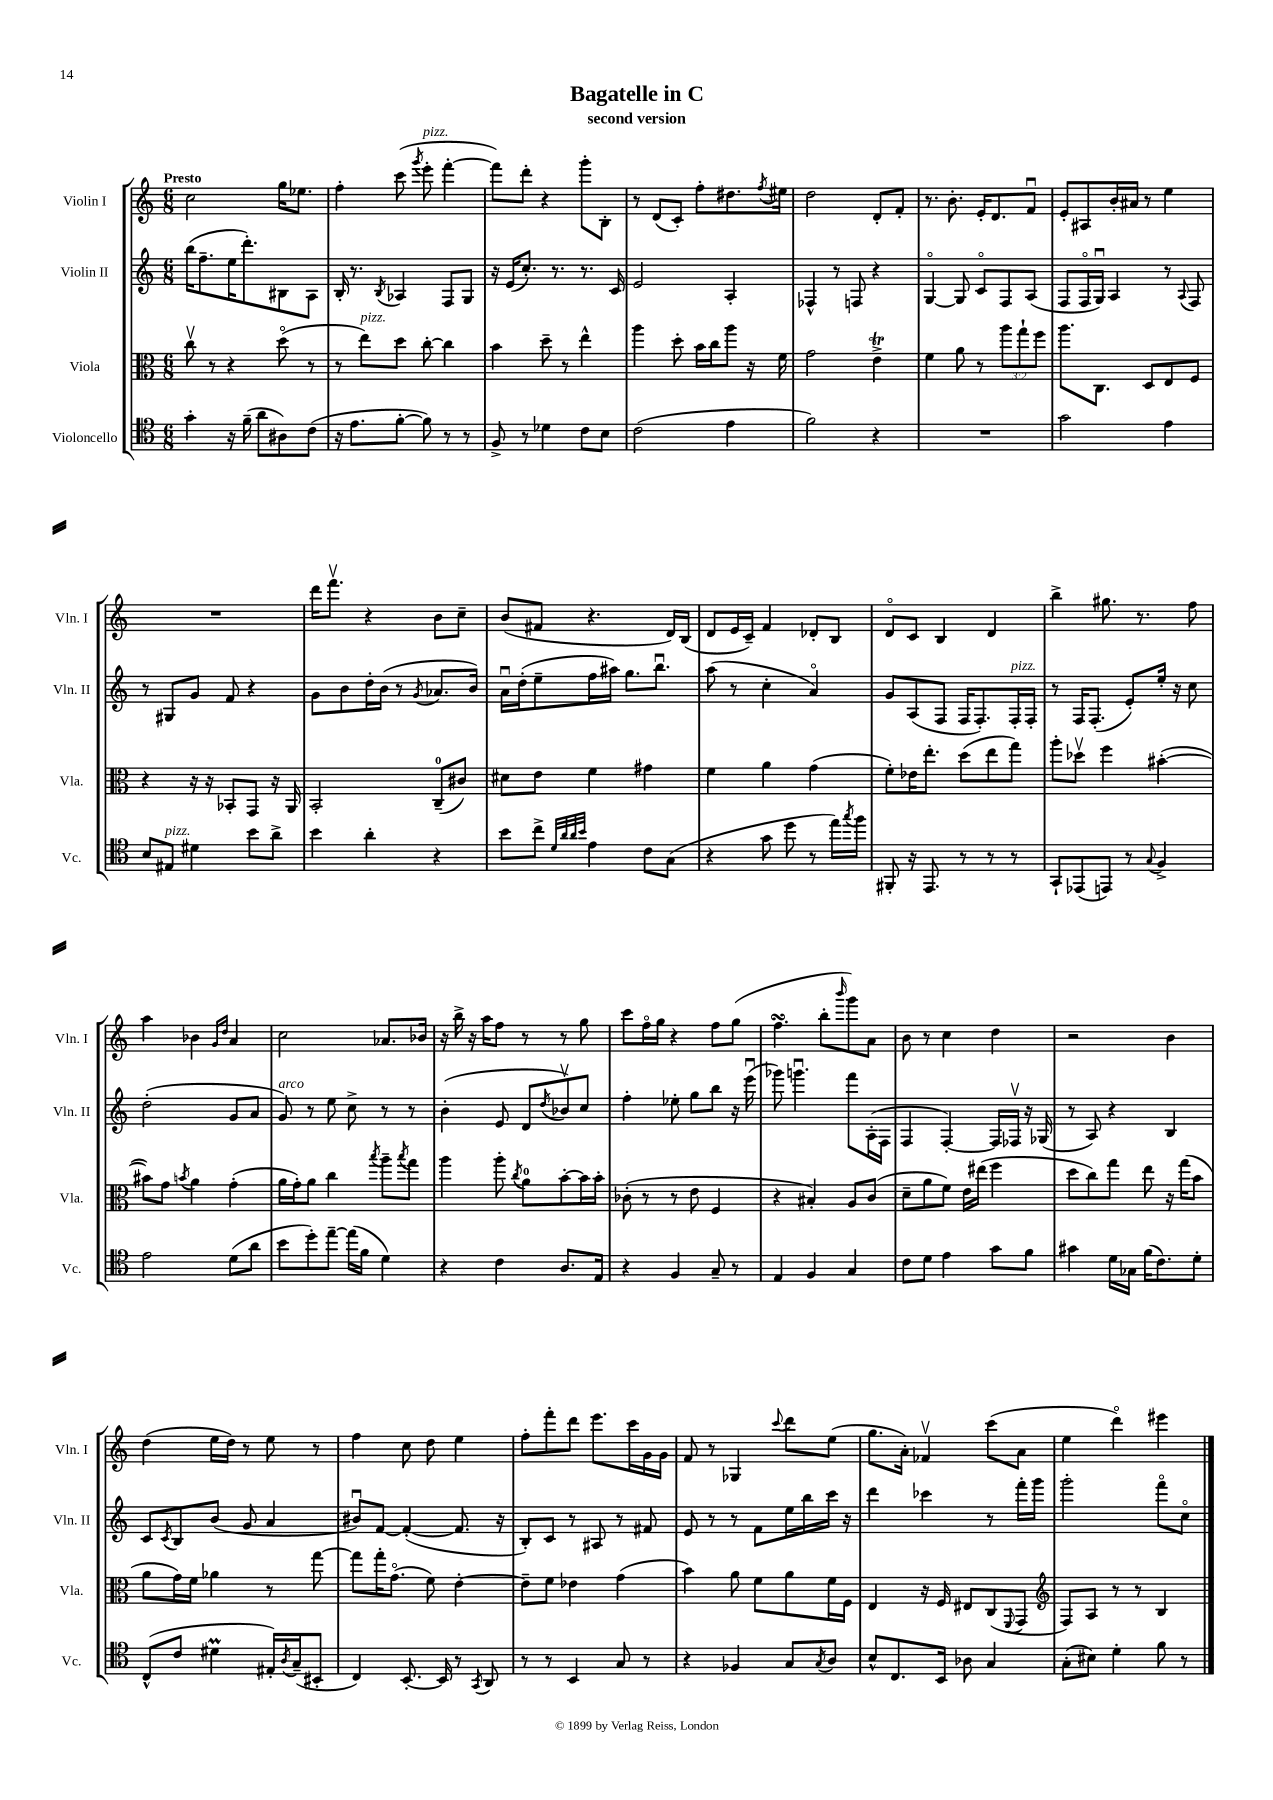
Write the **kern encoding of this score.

**kern	**kern	**kern	**kern
*staff4	*staff3	*staff2	*staff1
*clefC4	*clefC3	*clefG2	*clefG2
*k[]	*k[]	*k[]	*k[]
*M6/8	*M6/8	*M6/8	*M6/8
4g'	8ccv	(16bb	2cc
.	.	8.ff~	.
.	8r	.	.
16r	4r	16ee	.
(16f~	.	8.ddd')	.
8a	.	.	.
8A#)	(8ddo	8B#	16gg
.	.	.	8.ee-
(8c	8r	8A	.
=	=	=	=
16r	8r	16B'	4ff'
8.e	.	8.r	.
.	8ee)	.	.
.	.	8qB	.
[8f'	8dd	4A-	(8ccc
.	.	.	8qggg
8f])	[8cc'	.	8eee'
8r	4cc]	8F	[4fff'
8r	.	8G	.
=	=	=	=
8F^	4b	16r	8fff])
.	.	(16e	.
8r	.	8.cc')	8ddd'
4d-	8dd~	.	4r
.	.	8.r	.
.	8r	.	.
8c	4ee^^	8.r	8ggg'
8B	.	.	8B'
.	.	16c	.
=	=	=	=
(2c	4aa	2e	8r
.	.	.	(8d
.	8dd'	.	8c')
.	16b	.	8ff'
.	16cc	.	.
4e	8aa	4A'	8.dd#
.	16r	.	.
.	.	.	8qff
.	16f	.	16ee#
=	=	=	=
2f)	2g	4F-^^	2dd
.	.	8r	.
.	.	8F	.
4r	4e^	4r	8d'
.	.	.	8f'
=	=	=	=
2.r	4f	[4Go	8.r
.	.	.	8.b'
.	8a	8G]	.
.	8r	8co	16e'
.	.	.	8.d
.	12aa	8F	.
.	12gg`	.	.
.	.	(8A	8fu
.	12ff	.	.
=	=	=	=
2g	8.aa	8F	8e'
.	.	16Fo	8A#
.	8.C	16Gu)	.
.	.	4A	16b'
.	.	.	16a#
.	8D	.	8r
4e	8E	8r	4ee
.	.	8qqA	.
.	8F	8F	.
=	=	=	=
8B	4r	8r	2.r
8E#	.	8G#	.
4d#	16r	8g	.
.	16r	.	.
.	8BB-'	8f	.
8b	8GG	4r	.
8a^	16r	.	.
.	16AA	.	.
=	=	=	=
4b	2BB'	8g	16ddd
.	.	.	8.fffv
.	.	8b	.
4a'	.	16dd'	4r
.	.	(16b	.
.	.	8r	.
.	.	8qg	.
4r	(8C~	8.a-	8b
.	8c#)	.	8cc~
.	.	16b)	.
=	=	=	=
8b	8d#	16au	(8b
.	.	(16dd'	.
8cc^	8e	8ee~	8f#
32qqd	.	.	.
32qqa	.	.	.
32qqa	.	.	.
32qqb	.	.	.
4e	4f	16ff	4.r
.	.	16aa#)	.
.	.	8.gg	.
8c	4g#	.	.
.	.	8.bbu	.
(8G	.	.	16d)
.	.	.	(16B
=	=	=	=
4r	4f	(8aa	8d
.	.	8r	16e
.	.	.	16c~)
8g	4a	4cc'	4f
8dd	.	.	.
8r	(4g	4ao)	8d-'
16ee)	.	.	8B
8qgg	.	.	.
16ff	.	.	.
=	=	=	=
8FF#'	8f')	8g	8do
16r	16e-	(8A	8c
8.EE	8.ee'	.	.
.	.	8F	4B
8r	(8dd	16F	.
.	.	8.F')	.
8r	8ee	.	4d
8r	8gg)	16F'	.
.	.	16F'	.
=	=	=	=
8GG`	8aa'	8r	4bb^
(8EE-	8dd-v	16F	.
.	.	(8.F'	.
8EE)	4ff	.	8.gg#
8r	.	8e')	.
.	.	.	8.r
8qqG	.	.	.
4F^	([4b#'	16ee'	.
.	.	16r	.
.	.	8cc	8ff
=	=	=	=
2e	8b#])	(2dd'	4aa
.	8g	.	.
.	8qb	.	.
.	4a	.	4b-
.	.	.	16qqg
.	.	.	16qqdd
(8d	(4g'	8g	4a
8a	.	8a	.
=	=	=	=
8b	16a	8g)	2cc
.	16g')	.	.
8dd')	8a	8r	.
[8ee~	4cc	8ee	.
(16ee]	.	8cc^	.
16f	.	.	.
.	8qbb	.	.
4d)	8aa~	8r	8.a-
.	8qbb	.	.
.	8gg	8r	.
.	.	.	16b-
=	=	=	=
4r	4aa	(4b'	16r
.	.	.	16bb^
.	.	.	16r
.	.	.	16aa
4c	8aa'	8e	8ff
.	8qcc	.	.
.	8a	8d	8r
.	.	8qdd	.
8.A	[8b'	8b-v)	8r
.	16b]	8cc	8gg
16E	16b'	.	.
=	=	=	=
4r	(8c-'	4ff'	8ccc
.	8r	.	16ffo
.	.	.	16gg
4F	8r	8ee-'	4r
.	8e	8gg	.
8G~	4F	8bb	8ff
8r	.	16r	(8gg
.	.	(16eeeu	.
=	=	=	=
4E	4r	8ggg-)	4.ff
.	.	4.gggu	.
4F	4B#')	.	.
.	.	.	8bb'
.	.	.	16qqbbb
4G	8A	8fff	8ggg)
.	(8c	(16A'	8a
.	.	16F	.
=	=	=	=
8c	8d~	4F	8b
8d	8a	.	8r
4e	8f)	[4F')	4cc
.	16e	.	.
.	(16ee#	.	.
8g	4ff	16F]	4dd
.	.	16F-v	.
8f	.	16r	.
.	.	(16G-	.
=	=	=	=
4g#	8dd	8r	2r
.	8cc)	8A)	.
16d	8gg	4r	.
16G-	.	.	.
(16f	8ee	.	.
8.c)	.	.	.
.	16r	4B	4b
.	(16gg	.	.
8d'	8b	.	.
=	=	=	=
(8C^^	8a	8c	(4dd
.	.	8qc	.
8c	16g)	8B	.
.	16f	.	.
4d#	4a-	(8b	16ee
.	.	.	16dd)
.	.	8g	8r
16E#')	8r	4a	8ee
8qA	.	.	.
(16G~	.	.	.
8BB#'	[8gg	.	8r
=	=	=	=
4C)	8gg]	8b#u)	4ff
.	16gg'	[8f	.
.	(8.go	.	.
[8.BB'	.	(4f'_	8cc
.	8f)	.	8dd
16BB]	.	.	.
8r	[4e'	8.f]	4ee
8qGG	.	.	.
8AA	.	.	.
.	.	16r	.
=	=	=	=
8r	8e~]	8B')	8ff'
8r	8f	8c	8fff'
4BB	4e-	8r	8ddd
.	.	8A#	8.eee
8G	(4g	8r	.
.	.	.	16ccc
8r	.	8f#	16g
.	.	.	16g
=	=	=	=
4r	4b)	8e	8f
.	.	8r	8r
4F-	8a	8r	4G-
.	8f	8f	.
.	.	.	8qqccc
8G	8a	16ee	8ddd
.	.	16bb	.
8qG	.	.	.
8A	16f	16ccc	(8ee
.	16F	16r	.
=	=	=	=
8B^^	4E	4ddd	8.gg
8.C	.	.	.
.	.	.	16a')
.	16r	4ccc-	4f-v
16BB	16F	.	.
8A-	8E#	.	.
4G	(8C	8r	(8ccc
.	8qqFF	.	.
.	8GG	16fff'	8a
.	.	16ggg	.
=	=	=	=
*	*clefG2	*	*
(8G'	8F)	2ggg'	4ee
8B#)	8A	.	.
4d'	8r	.	4dddo)
.	8r	.	.
8f	4B	8fffo	4eee#
8r	.	8cco	.
==	==	==	==
*-	*-	*-	*-
